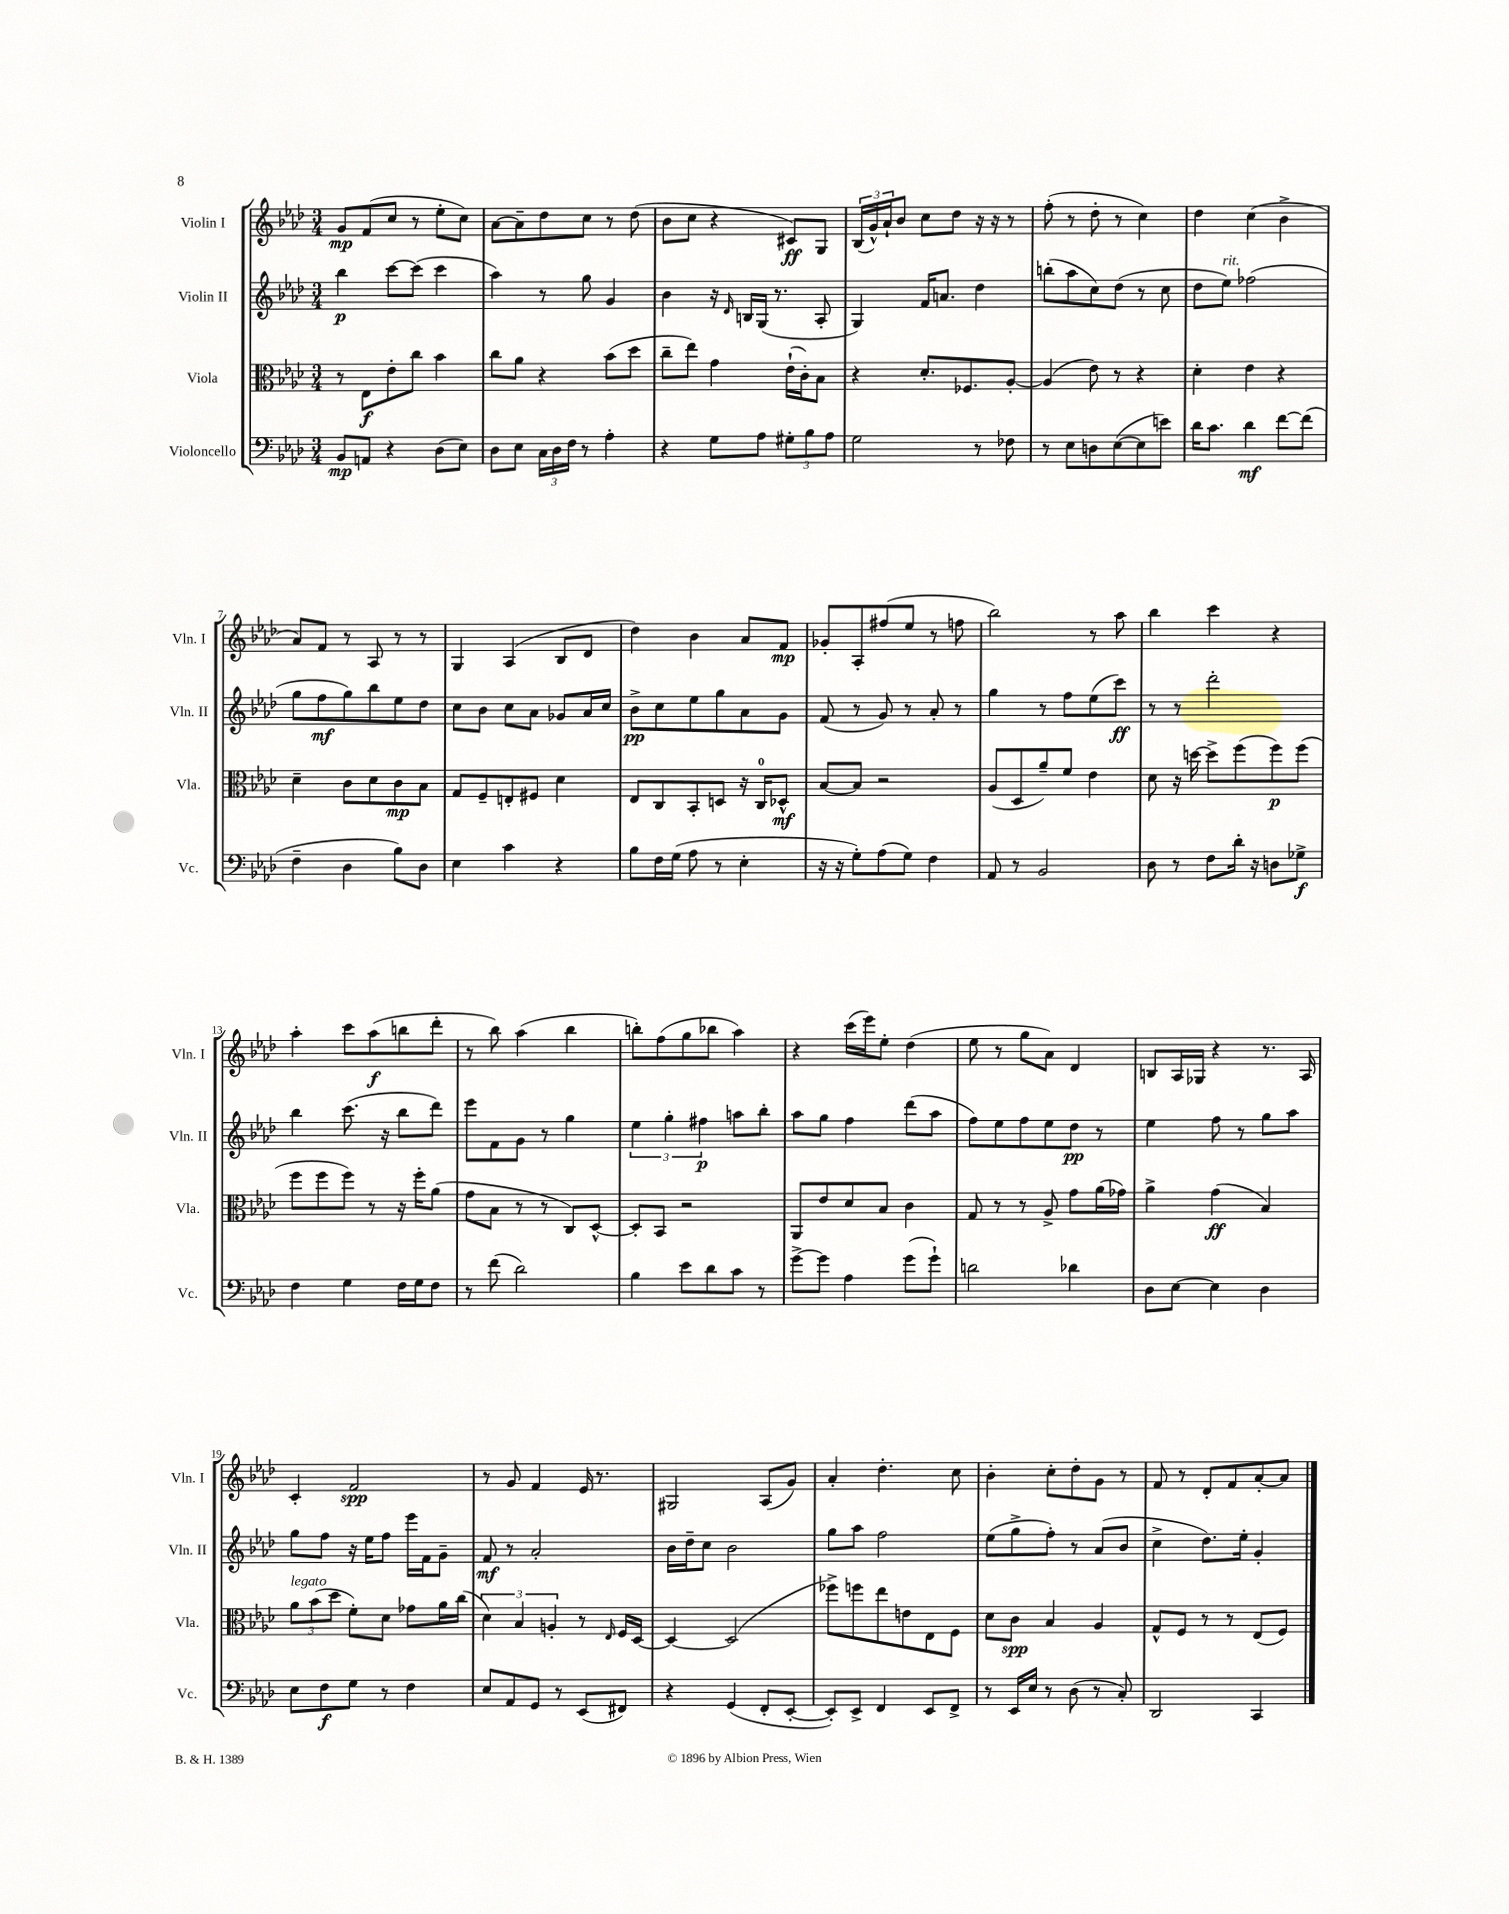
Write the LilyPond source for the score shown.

<<
\new StaffGroup <<
\new Staff = "s0" \with { instrumentName = "Violin I" shortInstrumentName = "Vln. I" } {
    \clef treble \key aes \major \numericTimeSignature \time 3/4
    g'8\mp f'8( c''8 r8 ees''8-. c''8) |
    aes'8~ aes'8-- des''8 c''8 r8 des''8( |
    bes'8 c''8 r4 cis'8\ff) g8 |
    \tuplet 3/2 { bes16( g'16-^) aes'16-! } bes'8 c''8 des''8 r16 r16 r8 |
    f''8-.( r8 des''8-. r8 c''4) |
    des''4 c''4( bes'4-> |
    aes'8) f'8 r8 aes8 r8 r8 |
    g4 aes4( bes8 des'8 |
    des''4) bes'4 aes'8 f'8\mp |
    ges'8-. aes8-. fis''8( ees''8 r8 f''8 |
    bes''2) r8 aes''8 |
    bes''4 c'''4 r4 |
    aes''4-. c'''8 aes''8\f( b''8 des'''8-. |
    r8 bes''8) aes''4( bes''4 |
    b''8-.) f''8( g''8 bes''8 aes''4) |
    r4 c'''16( ees'''16) ees''8-. des''4( |
    ees''8 r8 g''8 aes'8) des'4 |
    b8 aes16 ges16 r4 r8. aes16 |
    c'4-. f'2\spp |
    r8 g'8 f'4 ees'16 r8. |
    gis2 aes8( g'8) |
    aes'4-. des''4.-. c''8 |
    bes'4-. c''8-. des''8-. g'8 r8 |
    f'8 r8 des'8-. f'8 aes'8~-. aes'8 \bar "|." |
}
\new Staff = "s1" \with { instrumentName = "Violin II" shortInstrumentName = "Vln. II" } {
    \clef treble \key aes \major \numericTimeSignature \time 3/4
    bes''4\p c'''8~ c'''8( c'''4 |
    aes''4) r8 g''8 g'4 |
    bes'4 r16 \grace { des'16 } b16 g16( r8. aes8-. |
    g4) f'16 a'8. des''4 |
    b''8-.( aes''8 c''8) des''8( r8 c''8 |
    des''8 ees''8^\markup { \italic "rit." }) fes''2( |
    g''8 f''8\mf g''8) bes''8 ees''8 des''8 |
    c''8 bes'8 c''8 aes'8 ges'8 aes'16 c''16 |
    bes'8->\pp c''8 ees''8 g''8 aes'8 g'8 |
    f'8( r8 g'8) r8 aes'8-. r8 |
    g''4 r8 f''8 ees''8( c'''8\ff) |
    r8 r8 des'''2-. |
    bes''4 c'''8.( r16 bes''8 des'''8) |
    ees'''8 f'8 g'8 r8 g''4 |
    \tuplet 3/2 { ees''4 g''4-. fis''4\p } a''8 bes''8-. |
    aes''8 g''8 f''4 des'''8( aes''8 |
    f''8) ees''8 f''8 ees''8 des''8\pp r8 |
    ees''4 f''8 r8 g''8 aes''8 |
    g''8 f''8 r16 ees''16 f''8 ees'''16 f'16 g'8-- |
    f'8\mf r8 aes'2-. |
    bes'16 des''16-- c''8 bes'2 |
    g''8 aes''8 f''2 |
    ees''8( g''8-> f''8-.) r8 aes'8( bes'8 |
    c''4-> des''8.) ees''16-. g'4-. \bar "|." |
}
\new Staff = "s2" \with { instrumentName = "Viola" shortInstrumentName = "Vla." } {
    \clef alto \key aes \major \numericTimeSignature \time 3/4
    r8 ees8\f ees'8-. c''8 bes'4 |
    c''8 aes'8 r4 bes'8( des''8 |
    c''8-- ees''8) g'4 ees'16-!( c'16-.) bes8 |
    r4 des'8.-. fes8. aes8~-. |
    aes4( ees'8) r8 r4 |
    des'4-. ees'4 r4 |
    des'4-- c'8 des'8 c'8\mp bes8 |
    g8 f8-- e8-. fis8 des'4 |
    ees8 c8 bes,8-. d8 r16 c16-0 des8-^\mf |
    bes8~ bes8 r2 |
    aes8( des8 aes'8--) f'8 ees'4 |
    des'8 r16 d''16~ d''8-> f''8( f''8\p) f''8( |
    f''8 f''8 f''8) r8 r16 f''16-. aes'8( |
    g'8 bes8 r8 r8 c8) des8~-^ |
    des8-. bes,8 r2 |
    aes,8 ees'8 des'8 bes8 c'4 |
    g8 r8 r8 aes8-> g'8 aes'16( ges'16) |
    aes'4-> g'4\ff( bes4) |
    \tuplet 3/2 { aes'8^\markup { \italic "legato" } bes'8( des''8 } f'8-.) des'8 ges'8 aes'16 c''16( |
    \tuplet 3/2 { des'4) bes4 a4-. } r8 \grace { ees16 } f16 des16~ |
    des4~ des2( |
    fes''8->) f''8 ees''8 e'8 ees8 f8 |
    des'8 c'8\spp bes4 aes4 |
    g8-^ f8 r8 r8 ees8( f8) \bar "|." |
}
\new Staff = "s3" \with { instrumentName = "Violoncello" shortInstrumentName = "Vc." } {
    \clef bass \key aes \major \numericTimeSignature \time 3/4
    bes,8\mp a,8 r4 des8( ees8) |
    des8 ees8 \tuplet 3/2 { c16 des16 f16 } r8 aes4-. |
    r4 g8 aes8 \tuplet 3/2 { gis8-. bes8 aes8 } |
    g2 r8 fes8 |
    r8 ees8 d8 ees8~( ees8 e'8) |
    des'16 c'8. des'4\mf f'8~ f'8( |
    f4-- des4 bes8) des8 |
    ees4 c'4 r4 |
    bes8 f16 g16( aes8 r8 ees4-. |
    r16 r16 g8-.) aes8( g8) f4 |
    aes,8 r8 bes,2 |
    des8 r8 f8 des'16-. r16 d8 ges8->\f |
    f4 g4 f16 g16 f8 |
    r8 f'8( des'2) |
    bes4 ees'8 des'8 c'8 r8 |
    g'8~-> g'8 aes4 g'8( g'8-!) |
    d'2 des'4 |
    des8 ees8~ ees4 des4 |
    ees8 f8\f g8 r8 f4 |
    ees8 aes,8 g,8 r8 ees,8( fis,8) |
    r4 g,4( f,8-. ees,8~-. |
    ees,8-.) ees,8-> f,4 ees,8 f,8-> |
    r8 ees,16 ees16 r8 des8( r8 c8-.) |
    des,2 c,4 \bar "|." |
}
>>
>>
